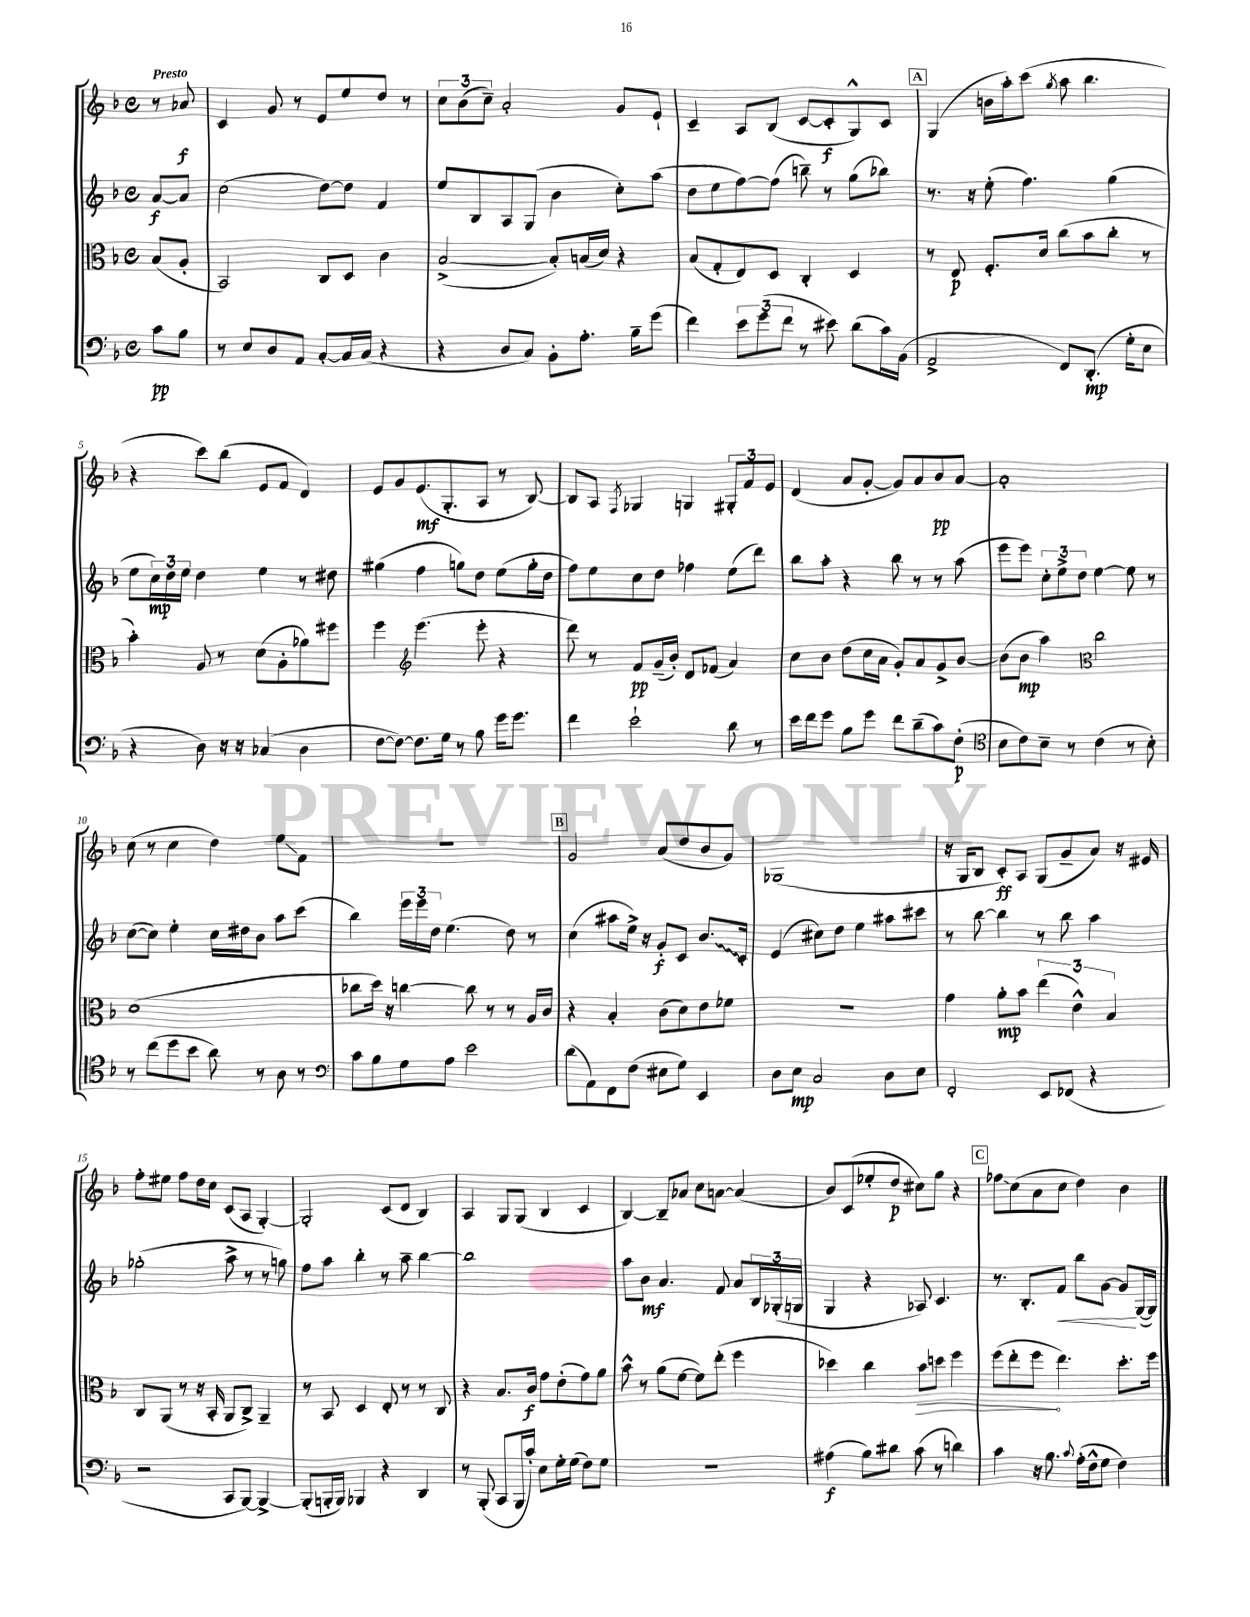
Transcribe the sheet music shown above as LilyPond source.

<<
\new StaffGroup <<
\new Staff = "s0" {
    \clef treble \key f \major \defaultTimeSignature \time 4/4 \partial 4 \tempo "Presto"
    r8 aes'8\f |
    c'4 g'8 r8 e'8 e''8 d''8 r8 |
    \tuplet 3/2 { c''8 bes'8( c''8--) } a'2-. g'8 e'8-! |
    c'4-- a8 bes8( c'8~ c'8-.\f g8-^) c'8 |
    \mark \markup { \box "A" } g4( b'16 a''16-.) c'''8( \acciaccatura { g''8 } a''8 bes''4. |
    r4 c'''8) bes''8( e'8 f'8 d'4) |
    e'8 g'8 e'8.\mf( g8.-. a8 r8 bes8~) |
    bes8 a8 \acciaccatura { f8 } ges4 g4 \tuplet 3/2 { gis8-. f'8 e'8 } |
    d'4( a'8 g'8~-. g'8) a'8 bes'8\pp a'8~ |
    a'1-. |
    c''8( r8 c''4 d''4) e''8\glissando f'8 |
    R1 |
    \mark \markup { \box "B" } g'2 a'8( d''8 bes'8 g'8) |
    ges1( |
    r16 g16 bes8 c'8-.\ff) a8 g8( g'8-- a'8) r16 eis'16 |
    f''8-. eis''8 f''8 d''16 c''16 c'8( a8 g4~-.) |
    g2-. c'8( d'8 bes4) |
    a4 g8 g8( bes4 c'4 |
    bes4~) bes8-- aes'8 c''8 a'8~ a'4( |
    bes'8) c'8( ees''8-. d''8\p cis''8) g''8 r4 |
    \mark \markup { \box "C" } fes''8\glissando c''8( a'8 c''8 d''4) bes'4 \bar "|." |
}
\new Staff = "s1" {
    \clef treble \key f \major \defaultTimeSignature \time 4/4 \partial 4
    a'8~\f a'8 |
    c''2( d''8~) d''8 f'4 |
    e''8 bes8 a8 g8( bes'4 c''8-.) a''8( |
    d''8 e''8 f''8~) f''8( b''8--) r8 g''8( bes''8) |
    \mark \markup { \box "A" } r8. r16 e''8-.( f''4.) g''4( |
    e''8 \tuplet 3/2 { c''16\mp) d''16 e''16 } d''4 e''4 r8 dis''8 |
    gis''4( f''4 g''8) d''8 e''8( g''16-. d''16 |
    f''8) e''8 c''8 d''8 fes''4 e''8( d'''8) |
    bes''8 a''8-. r4 bes''8 r8 r8 a''8( |
    e'''8 e'''8) \tuplet 3/2 { c''8-. e''8-> d''8 } e''4~ e''8 r8 |
    c''8~( c''8) e''4-. c''16 dis''16 bes'8 a''8 c'''8( |
    bes''4) \tuplet 3/2 { e'''16 e'''16 d''16 } e''4.( d''8) r8 |
    \mark \markup { \box "B" } c''4( ais''8 e''16->) r16 g'8-.\f c'8 \once \override Glissando.style = #'zigzag bes'8.\glissando c'16-. |
    e'4( cis''8) d''8 e''4 ais''8 cis'''8 |
    r8 bes''8~ bes''4 r8 bes''8 a''4 |
    ges''2-.( a''8-> r8 r8 g''8) |
    f''8 a''8 bes''4-. r8 a''8-- bes''4~ |
    bes''1 |
    a''8 bes'8\mf a'4. f'8 a'8 \tuplet 3/2 { bes16 ges16-.( g16 } |
    g4 r4 aes8) c'4. |
    \mark \markup { \box "C" } r8. bes8.-. f'8\< bes''8 g'8~ g'8\! g16~( g16) \bar "|." |
}
\new Staff = "s2" {
    \clef alto \key f \major \defaultTimeSignature \time 4/4 \partial 4
    bes8( a8-. |
    bes,2) c8 d8 c'4 |
    bes2~->( bes8-.) b16( d'16) r4 |
    bes8( g8-. e8) d8 c4-. d4 |
    \mark \markup { \box "A" } r8 e8\p f8.-. d'16 c''8( bes'8 c''8-. r8 |
    bes'4-.) a8 r8 d'8( a8-. aes'8) fis''8 |
    f''4 \clef treble e'''4.( e'''8-. r4 |
    d'''8) r8 f'8\pp g'16--( bes'16-.) d'8 fes'8( a'4) |
    c''8 bes'8 d''8( c''16 a'16 g'8-.) a'8 g'8-> bes'8~ |
    bes'8( bes'8\mp a''4) \clef alto c''2 |
    d'1( |
    ces''8 d''16) r16 c''4~ c''8 r8 r8 a16 c'16 |
    \mark \markup { \box "B" } r4 bes4-. c'8( d'8) e'8 fes'8 |
    R1 |
    g'4 a'8-.\mp bes'8 \tuplet 3/2 { e''4( e'4-^) bes4 } |
    c8 a,8( r8 r16 bes,16-. a,8 c8->) a,4-- |
    r8 bes,8 d4 e8-. r8 r8 c8 |
    r4 bes8. c'16\f g'8 e'8-.( g'8) a'8 |
    bes'8-^ r8 a'8( f'8~ f'8) e''8-.( f''4 |
    des''4) c''4 \once \override Hairpin.circled-tip = ##t bes'8\> d''8 f''4 |
    \mark \markup { \box "C" } f''8( e''8-. f''8\! e''4.) d''8.-. f''16 \bar "|." |
}
\new Staff = "s3" {
    \clef bass \key f \major \defaultTimeSignature \time 4/4 \partial 4
    c'8\pp bes8 |
    r8 e8 d8 a,8 c8~-. c16 c16( r4 |
    r4 d8 c8) bes,8-. a8.-. bes16-- g'8( |
    f'4) \tuplet 3/2 { e'8 g'8( f'8 } r8 eis'8) d'8( c'16) bes,16( |
    \mark \markup { \box "A" } a,2-> f,8) d,8.-.\mp( g16-. e8 |
    r4 d8) r16 r16 ces4( d4 |
    f8~ f8~) f8. g16 r8 bes8 g'16 g'8. |
    f'4 e'2-! d'8 r8 |
    e'16 f'16 g'8 bes8 g'8 f'8 d'8--( c'8) f8-.\p( |
    \clef tenor bes8 c'8) bes8-- r8 c'4( r8 bes8-.) |
    r8 c''8( d''8 bes'8 a'8) r8 a8 r8 |
    \clef bass c'8 bes8 g8 a8 e'2 |
    \mark \markup { \box "B" } d'8( a,8) f,8 f8( eis8 g8) e,4 |
    d8 e8\mp c2 d8 e8 |
    f,2-. e,8 fes,8( r4 |
    r2 c,8 bes,,8~) bes,,4~-> |
    bes,,8-.( b,,16-. b,,16) bes,,4 r4 d,4 |
    r8 bes,,8-.( c,8 bes,,16 c'16-.) e8 g16-. g16( f8) g8 |
    R1 |
    ais4\f( bes8) dis'8 c'8( r8 d'4) |
    \mark \markup { \box "C" } c'4 r16 bes8. \appoggiatura { c'8 } a16-.( f16-^ g8 f4) \bar "|." |
}
>>
>>
